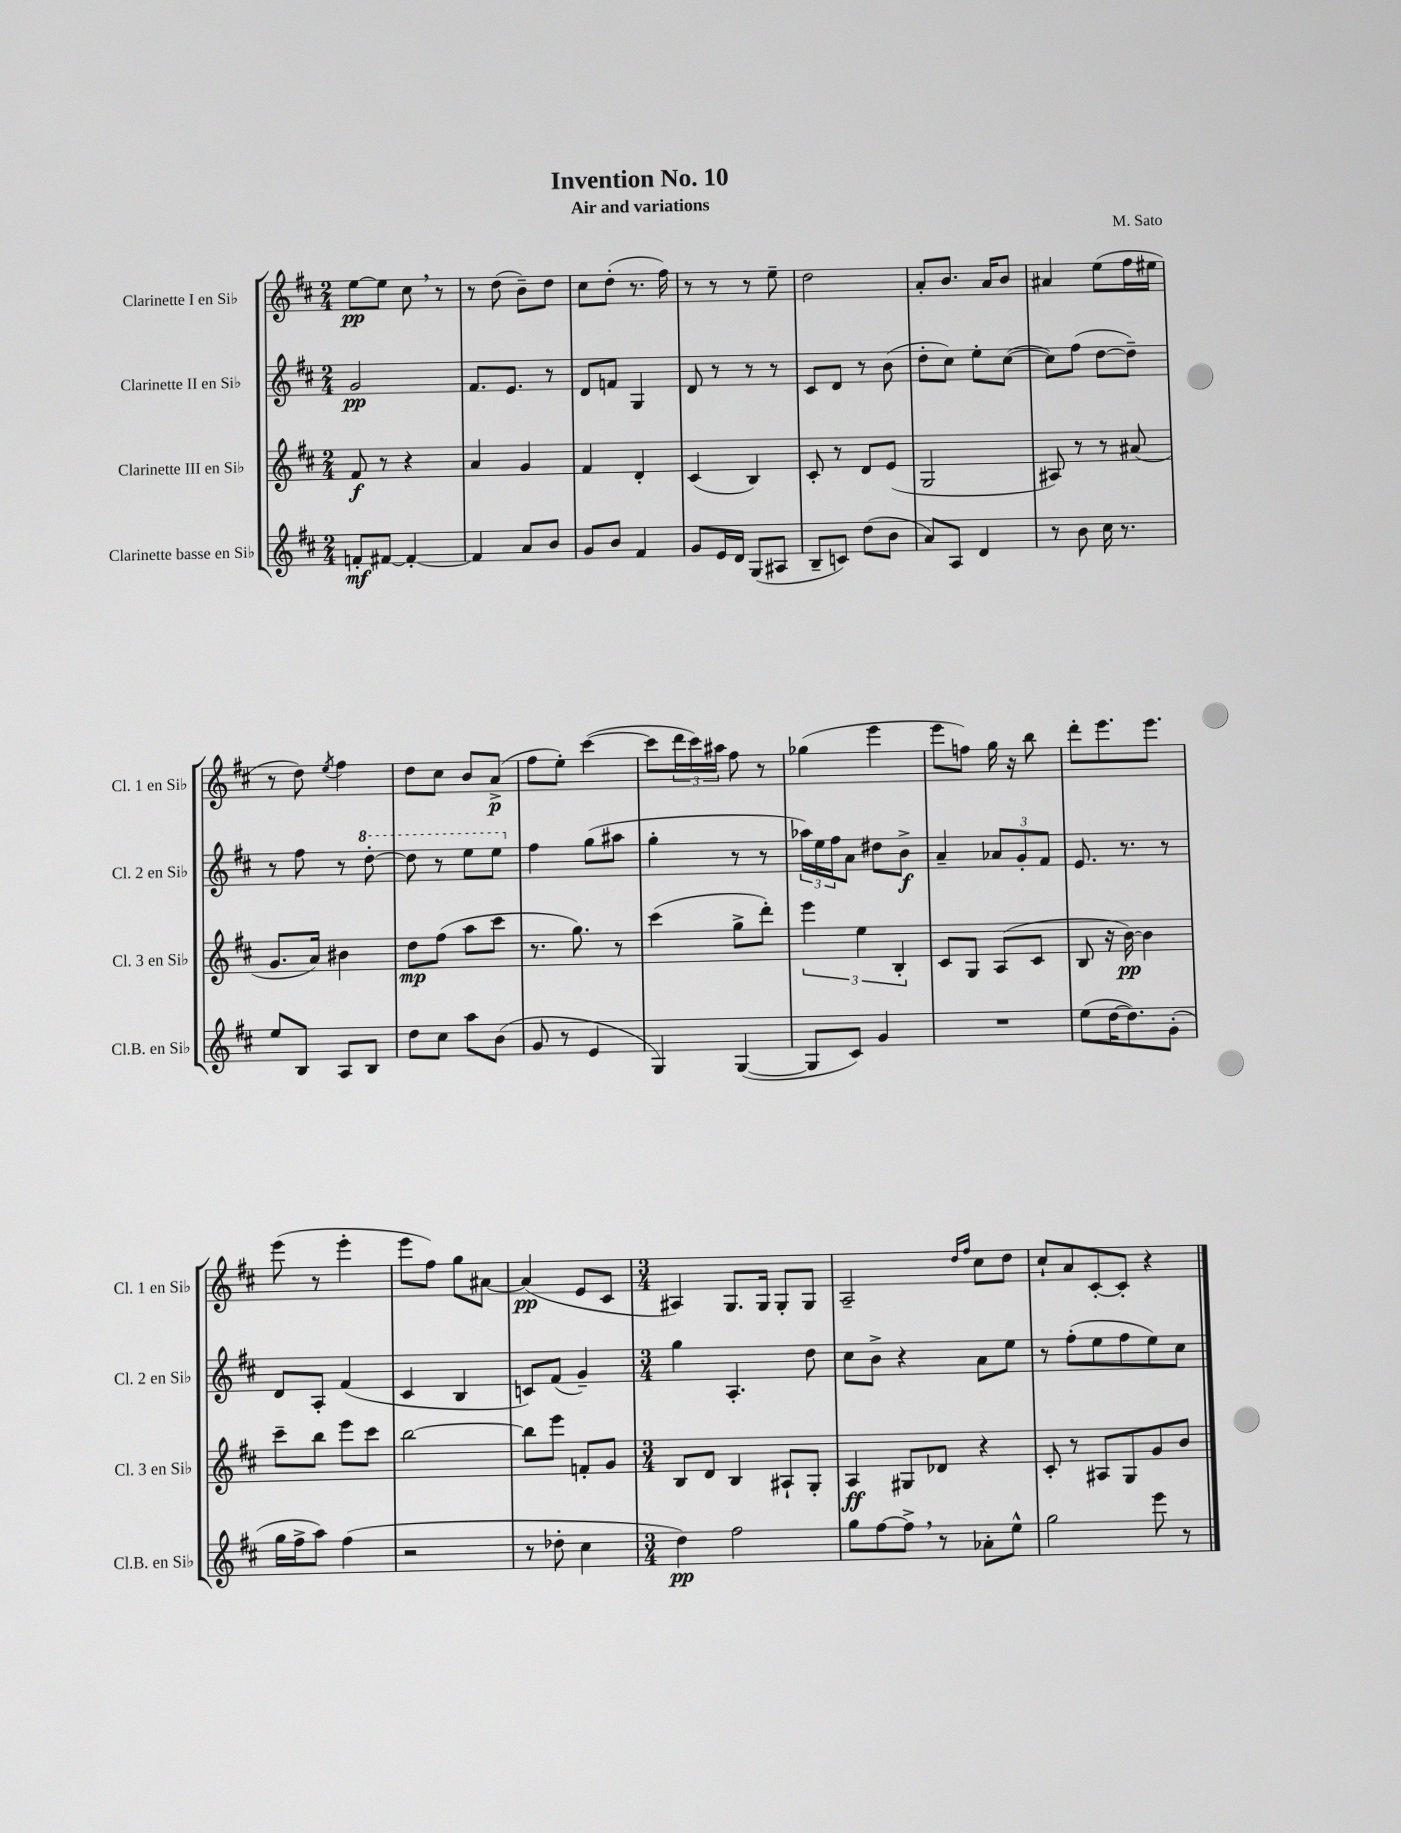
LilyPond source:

\header { title = "Invention No. 10" composer = "M. Sato" subtitle = "Air and variations" }
<<
\new StaffGroup <<
\new Staff = "s0" \with { instrumentName = "Clarinette I en Sib" shortInstrumentName = "Cl. 1 en Sib" } {
    \clef treble \key d \major \numericTimeSignature \time 2/4
    e''8~\pp e''8 cis''8 \breathe r8 |
    r8 d''8( b'8--) d''8 |
    cis''8 d''8-.( r8. fis''16) |
    r8 r8 r8 e''8-- |
    d''2 |
    a'8-. b'8. a'16 b'8 |
    ais'4 e''8( fis''16 eis''16 |
    r8 d''8) \acciaccatura { e''8 } fis''4 |
    d''8 cis''8 b'8 a'8->\p( |
    fis''8 e''8-.) cis'''4~( |
    cis'''8 \tuplet 3/2 { d'''16 cis'''16) ais''16 } fis''8 r8 |
    ges''4( e'''4 |
    e'''8 f''8) g''16 r16 b''8 |
    d'''8-. e'''8. e'''8. |
    e'''8( r8 e'''4-. |
    e'''8 fis''8) g''8 ais'8~ |
    ais'4\pp( e'8 cis'8 |
    \numericTimeSignature \time 3/4 ais4) g8. g16 g8-. g8 |
    a2-- \grace { d''16 fis''16 } cis''8 d''8 |
    cis''8-! a'8 cis'8~-. cis'8-. r4 \bar "|." |
}
\new Staff = "s1" \with { instrumentName = "Clarinette II en Sib" shortInstrumentName = "Cl. 2 en Sib" } {
    \clef treble \key d \major \numericTimeSignature \time 2/4
    g'2\pp |
    fis'8. e'8. r8 |
    d'8 f'8 g4 |
    d'8 r8 r8 r8 |
    cis'8 d'8 r8 b'8( |
    d''8-. cis''8) e''8-. cis''8~( |
    cis''8) fis''8( d''8~ d''8--) |
    r8 fis''8 r8 \ottava #1 d'''8~-. |
    d'''8 r8 e'''8 e'''8 \ottava #0 |
    fis''4 g''8( ais''8 |
    g''4-. r8 r8 |
    \tuplet 3/2 { aes''16) e''16 fis''16 } a'8 dis''8 b'8->\f |
    a'4-- \tuplet 3/2 { aes'8 g'8-. fis'8 } |
    e'8. r8. r8 |
    d'8 a8-. fis'4( |
    cis'4 b4 |
    c'8) fis'8( g'4--) |
    \numericTimeSignature \time 3/4 g''4 a4.-. d''8 |
    cis''8 b'8-> r4 a'8 e''8 |
    r8 fis''8-.( e''8 fis''8 e''8) cis''8 \bar "|." |
}
\new Staff = "s2" \with { instrumentName = "Clarinette III en Sib" shortInstrumentName = "Cl. 3 en Sib" } {
    \clef treble \key d \major \numericTimeSignature \time 2/4
    fis'8\f r8 r4 |
    a'4 g'4 |
    fis'4 d'4-. |
    cis'4( b4) |
    cis'8-. r8 d'8 e'8( |
    g2 |
    ais8) r8 r8 ais'8( |
    g'8. a'16) bis'4 |
    d''8\mp fis''8( a''8 cis'''8 |
    r8. g''8.) r8 |
    cis'''4( g''8-> d'''8-.) |
    \tuplet 3/2 { e'''4 e''4 b4-. } |
    cis'8 g8 a8( cis'8 |
    b8 r16 b'16~\pp) b'4 |
    cis'''8-- b''8 e'''8 cis'''8 |
    b''2~ |
    b''8 e'''8 f'8-. g'8 |
    \numericTimeSignature \time 3/4 b8 d'8 b4 ais8-! g8-. |
    a4\ff gis8 des'8 r4 |
    cis'8-. r8 ais8 g8 g'8 b'8 \bar "|." |
}
\new Staff = "s3" \with { instrumentName = "Clarinette basse en Sib" shortInstrumentName = "Cl.B. en Sib" } {
    \clef treble \key d \major \numericTimeSignature \time 2/4
    f'8-.\mf fis'8~ fis'4~-. |
    fis'4 a'8 b'8 |
    g'8 b'8 fis'4 |
    g'8 e'16 d'16 g8( ais8 |
    b8-- c'8) d''8( b'8 |
    a'8) a8 d'4 |
    r8 b'8 cis''16 r8. |
    e''8 b8 a8 b8 |
    d''8 cis''8 a''8 b'8( |
    g'8 r8 e'4 |
    g4) g4~( |
    g8 cis'8) g'4 |
    R2 |
    e''8( d''16~ d''8.) g'8-.( |
    g''16 fis''16-> a''8) fis''4( |
    r2 |
    r8 des''8-. cis''4 |
    \numericTimeSignature \time 3/4 d''4\pp) fis''2 |
    g''8 fis''8~ fis''8-> \breathe r8 aes'8-. e''8-^ |
    g''2 e'''8 r8 \bar "|." |
}
>>
>>
\layout { \context { \Score \remove "Bar_number_engraver" } }
